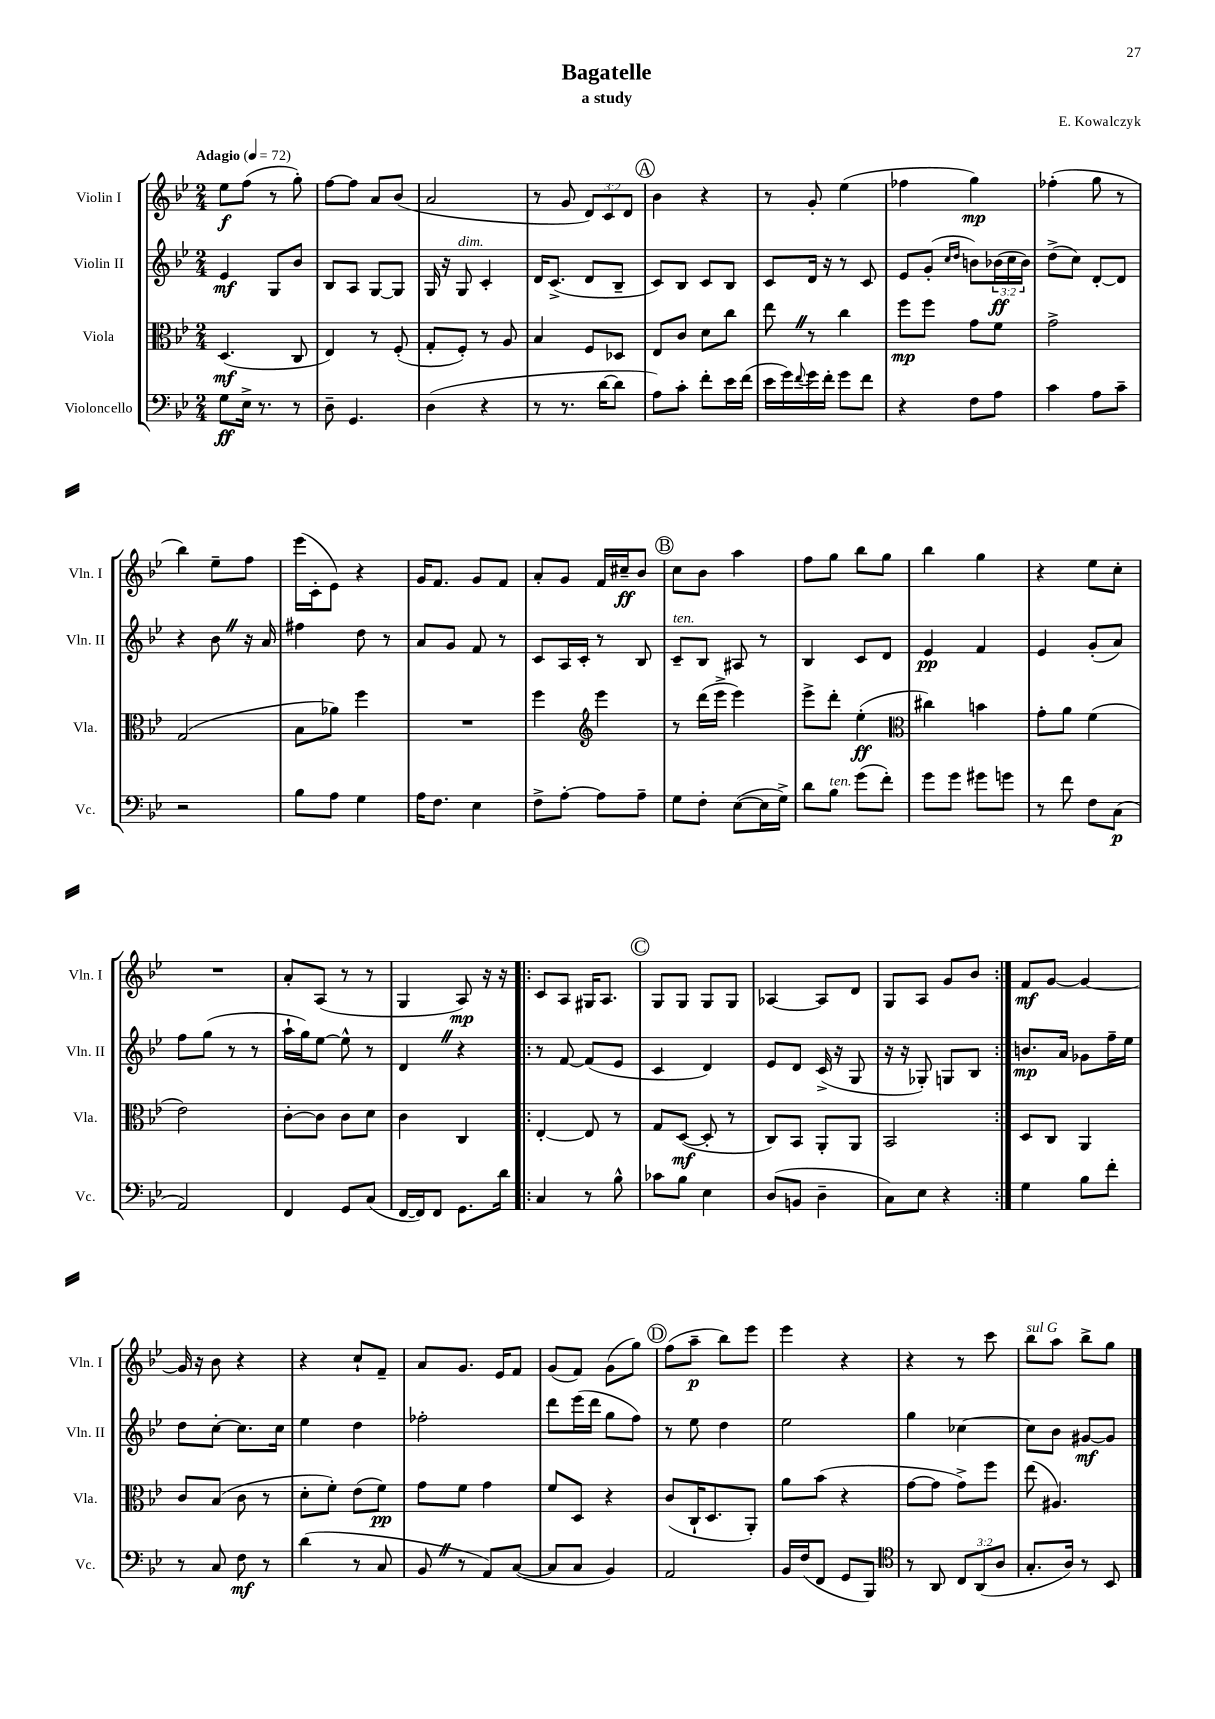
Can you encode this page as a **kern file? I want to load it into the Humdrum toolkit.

**kern	**dynam	**kern	**dynam	**kern	**dynam	**kern	**dynam
*part4	*part4	*part3	*part3	*part2	*part2	*part1	*part1
*staff4	*staff4	*staff3	*staff3	*staff2	*staff2	*staff1	*staff1
*I"Violoncello	*	*I"Viola	*	*I"Violin II	*	*I"Violin I	*
*I'Vc.	*	*I'Vla.	*	*I'Vln. II	*	*I'Vln. I	*
*clefF4	*	*clefC3	*	*clefG2	*	*clefG2	*
*k[b-e-]	*	*k[b-e-]	*	*k[b-e-]	*	*k[b-e-]	*
*M2/4	*	*M2/4	*	*M2/4	*	*M2/4	*
*MM72	*	*MM72	*	*MM72	*	*MM72	*
=1	=1	=1	=1	=1	=1	=1	=1
!	!	!	!	!	!	!LO:TX:a:B:t=Adagio	!
8G\L	ff	(4.D/	mf	4e-/	mf	8ee-\L	f
16E-^\Jk	.	.	.	.	.	(8ff\J	.
8.r	.	.	.	.	.	.	.
.	.	.	.	8G/L	.	8r	.
8r	.	8C/	.	8b-/J	.	8gg'\)	.
=2	=2	=2	=2	=2	=2	=2	=2
8D~\	.	4E-/)	.	8B-/L	.	[8ff\L	.
4.GG/	.	.	.	8A/J	.	8ff\J]	.
.	.	8r	.	[8G/L	.	8a/L	.
.	.	(8F'/	.	8G/J]	.	(8b-/J	.
=3	=3	=3	=3	=3	=3	=3	=3
(4D\	.	8G'/L	.	16G/	.	2a/	.
.	.	.	.	16r	.	.	.
!	!	!	!	!LO:TX:a:i:t=dim.	!	!	!
.	.	8F'/J)	.	8G/	.	.	.
4r	.	8r	.	4c'/	.	.	.
.	.	8A/	.	.	.	.	.
=4	=4	=4	=4	=4	=4	=4	=4
8r	.	4B-/	.	16d/KL	.	8r	.
.	.	.	.	(8.c^/J	.	.	.
8.r	.	.	.	.	.	8g/	.
.	.	8F/L	.	8d/L	.	12d/L)	.
[16d\KL	.	.	.	.	.	.	.
.	.	.	.	.	.	12c/	.
8d\J]	.	8D-X/J	.	8B-~/J	.	.	.
.	.	.	.	.	.	12d/J	.
!!LO:REH:place=s1:t=A
=5	=5	=5	=5	=5	=5	=5	=5
8A\L)	.	8E-/L	.	8c/L)	.	4b-\	.
8c'\J	.	8c/J	.	8B-/J	.	.	.
8f'\L	.	8d\L	.	8c/L	.	4r	.
16e-\L	.	8cc\J	.	8B-/J	.	.	.
(16f\JJ	.	.	.	.	.	.	.
=6	=6	=6	=6	=6	=6	=6	=6
16e-\LL	.	8ee-Z\	.	8c/L	.	8r	.
16g\)	.	.	.	.	.	.	.
8qqf/	.	.	.	.	.	.	.
16g\	.	8r	.	16d/Jk	.	8g'/	.
16f'\JJ	.	.	.	16r	.	.	.
8g\L	.	4cc\	.	8r	.	(4ee-\	.
8f\J	.	.	.	8c/	.	.	.
=7	=7	=7	=7	=7	=7	=7	=7
4r	.	8ff\L	mp	8e-/L	.	4ff-X\	.
.	.	8ff\J	.	(8g'/J	.	.	.
.	.	.	.	16qqcc/LL	.	.	.
.	.	.	.	16qqdd/JJ	.	.	.
8F\L	.	8g\L	.	8bn\L)	.	4gg\)	mp
8A\J	.	8f\J	.	(24b-X\L	ff	.	.
.	.	.	.	24cc\	.	.	.
.	.	.	.	24b-\JJ)	.	.	.
=8	=8	=8	=8	=8	=8	=8	=8
4c\	.	2g^\	.	(8dd^\L	.	(4ff-X'\	.
.	.	.	.	8cc\J)	.	.	.
8A\L	.	.	.	[8d'/L	.	8gg\	.
8c~\J	.	.	.	8d/J]	.	8r	.
!!LO:LB:g=z
=9	=9	=9	=9	=9	=9	=9	=9
2r	.	(2G/	.	4r	.	4bb-\)	.
.	.	.	.	8b-Z\	.	8ee-~\L	.
.	.	.	.	16r	.	8ff\J	.
.	.	.	.	16a/	.	.	.
=10	=10	=10	=10	=10	=10	=10	=10
8B-\L	.	8B-\L	.	4ff#X\	.	(16eee-\LL	.
.	.	.	.	.	.	16c'\J	.
8A\J	.	8a-X\J)	.	.	.	8e-\J)	.
4G\	.	4ff\	.	8dd\	.	4r	.
.	.	.	.	8r	.	.	.
=11	=11	=11	=11	=11	=11	=11	=11
16A\KL	.	2r	.	8a/L	.	16g/KL	.
8.F\J	.	.	.	.	.	8.f/J	.
.	.	.	.	8g/J	.	.	.
4E-\	.	.	.	8f/	.	8g/L	.
.	.	.	.	8r	.	8f/J	.
=12	=12	=12	=12	=12	=12	=12	=12
8F^\L	.	4ff\	.	8c/L	.	8a'/L	.
[8A'\J	.	.	.	16A/L	.	8g/J	.
.	.	.	.	16c'/JJ	.	.	.
*	*	*clefG2	*	*	*	*	*
8A\L]	.	4eee-\	.	8r	.	16f/LL	.
.	.	.	.	.	.	16cc#X~/J	ff
8A~\J	.	.	.	8B-/	.	8b-/J	.
!!LO:REH:place=s1:t=B
=13	=13	=13	=13	=13	=13	=13	=13
!	!	!	!	!LO:TX:a:i:t=ten.	!	!	!
8G\L	.	8r	.	8c~/L	.	8cc\L	.
8F'\J	.	(16ddd\LL	.	8B-/J	.	8b-\J	.
.	.	16eee-^\JJ	.	.	.	.	.
([8E-\L	.	4eee-\)	.	8A#X/	.	4aa\	.
16E-\L]	.	.	.	8r	.	.	.
16G^\JJ)	.	.	.	.	.	.	.
=14	=14	=14	=14	=14	=14	=14	=14
8d\L	.	8eee-^\L	.	4B-/	.	8ff\L	.
!LO:TX:a:i:t=ten.	!	!	!	!	!	!	!
8B-\J	.	8ddd'\J	.	.	.	8gg\J	.
(8g\L	.	(4ee-'\	ff	8c/L	.	8bb-\L	.
8f'\J)	.	.	.	8d/J	.	8gg\J	.
=15	=15	=15	=15	=15	=15	=15	=15
*	*	*clefC3	*	*	*	*	*
8g\L	.	4cc#X\)	.	4e-/	pp	4bb-\	.
8g\J	.	.	.	.	.	.	.
8g#X\L	.	4bn\	.	4f/	.	4gg\	.
8gn\J	.	.	.	.	.	.	.
=16	=16	=16	=16	=16	=16	=16	=16
8r	.	8g'\L	.	4e-/	.	4r	.
8f\	.	8a\J	.	.	.	.	.
8F\L	.	(4f\	.	(8g'/L	.	8ee-\L	.
(8C\J	p	.	.	8a/J)	.	8cc'\J	.
!!LO:LB:g=z
=17	=17	=17	=17	=17	=17	=17	=17
2AA/)	.	2e-\)	.	8ff\L	.	2r	.
.	.	.	.	(8gg\J	.	.	.
.	.	.	.	8r	.	.	.
.	.	.	.	8r	.	.	.
=18	=18	=18	=18	=18	=18	=18	=18
4FF/	.	[8c'\L	.	16aa`\LL	.	8a'/L	.
.	.	.	.	16gg\J)	.	.	.
.	.	8c\J]	.	[8ee-\J	.	(8A/J	.
8GG/L	.	8c\L	.	8ee-^^\]	.	8r	.
(8C/J	.	8d\J	.	8r	.	8r	.
=19	=19	=19	=19	=19	=19	=19	=19
[16FF/LL	.	4c\	.	4dZ/	.	4G/	.
16FF/J])	.	.	.	.	.	.	.
8FF/J	.	.	.	.	.	.	.
8.GG\L	.	4C/	.	4r	.	8A/)	mp
.	.	.	.	.	.	16r	.
16d\Jk	.	.	.	.	.	16r	.
=20!|:	=20!|:	=20!|:	=20!|:	=20!|:	=20!|:	=20!|:	=20!|:
4C/	.	[4E-'/	.	8r	.	8c/L	.
.	.	.	.	[8f/	.	8A/J	.
8r	.	8E-/]	.	(8f/L]	.	16G#X/KL	.
.	.	.	.	.	.	8.A/J	.
8B-^^\	.	8r	.	8e-/J	.	.	.
!!LO:REH:place=s1:t=C
=21	=21	=21	=21	=21	=21	=21	=21
8c-X\L	.	8G/L	.	4c/	.	8G/L	.
8B-\J	.	([8D/J	mf	.	.	8G/J	.
4E-\	.	8D'/]	.	4d/)	.	8G/L	.
.	.	8r	.	.	.	8G/J	.
=22	=22	=22	=22	=22	=22	=22	=22
(8D/L	.	8C/L)	.	8e-/L	.	[4A-X/	.
8BBn/J	.	8BB-/J	.	8d/J	.	.	.
4D~\	.	8AA'/L	.	(16c^/	.	8A-/L]	.
.	.	.	.	16r	.	.	.
.	.	8AA/J	.	8G/	.	8d/J	.
=23	=23	=23	=23	=23	=23	=23	=23
8C\L)	.	2BB-/	.	16r	.	8G/L	.
.	.	.	.	16r	.	.	.
8E-\J	.	.	.	8G-X'/)	.	8A/J	.
4r	.	.	.	8Gn/L	.	8g/L	.
.	.	.	.	8B-/J	.	8b-/J	.
=24:|!	=24:|!	=24:|!	=24:|!	=24:|!	=24:|!	=24:|!	=24:|!
4G\	.	8D/L	.	8.bn/L	mp	8f/L	mf
.	.	8C/J	.	.	.	[8g/J	.
.	.	.	.	16a/Jk	.	.	.
8B-\L	.	4AA/	.	8g-X\L	.	4g/_	.
8f'\J	.	.	.	16ff~\L	.	.	.
.	.	.	.	16ee-\JJ	.	.	.
!!LO:LB:g=z
=25	=25	=25	=25	=25	=25	=25	=25
8r	.	8c/L	.	8dd\L	.	16g/]	.
.	.	.	.	.	.	16r	.
8C/	.	(8B-/J	.	[8cc'\J	.	8b-\	.
8F\	mf	8c\	.	8.cc\L]	.	4r	.
8r	.	8r	.	.	.	.	.
.	.	.	.	16cc\Jk	.	.	.
=26	=26	=26	=26	=26	=26	=26	=26
(4d\	.	8d'\L	.	4ee-\	.	4r	.
.	.	8f'\J)	.	.	.	.	.
8r	.	(8e-\L	.	4dd\	.	8cc`/L	.
8C/	.	8f\J)	pp	.	.	8f~/J	.
=27	=27	=27	=27	=27	=27	=27	=27
8BB-Z/	.	8g\L	.	2ff-X'\	.	8a/L	.
8r	.	8f\J	.	.	.	8.g/J	.
8AA/L)	.	4g\	.	.	.	.	.
.	.	.	.	.	.	16e-/KL	.
([8C/J	.	.	.	.	.	8f/J	.
=28	=28	=28	=28	=28	=28	=28	=28
8C/L]	.	8f/L	.	8ddd\L	.	(8g/L	.
8C/J	.	8D/J	.	(16eee-\L	.	8f/J)	.
.	.	.	.	16ddd\JJ	.	.	.
4BB-/)	.	4r	.	8gg\L	.	(8g\L	.
.	.	.	.	8ff\J)	.	8gg\J)	.
!!LO:REH:place=s1:t=D
=29	=29	=29	=29	=29	=29	=29	=29
2AA/	.	(8c/L	.	8r	.	(8ff\L	.
.	.	16C`/K	.	8ee-\	.	8aa~\J	p
.	.	8.D/	.	.	.	.	.
.	.	.	.	4dd\	.	8bb-\L)	.
.	.	8AA'/J)	.	.	.	8eee-\J	.
=30	=30	=30	=30	=30	=30	=30	=30
16BB-/LL	.	8a\L	.	2ee-\	.	4eee-\	.
(16F/J	.	.	.	.	.	.	.
8FF/J	.	(8b-\J	.	.	.	.	.
8GG/L	.	4r	.	.	.	4r	.
8BBB-/J)	.	.	.	.	.	.	.
=31	=31	=31	=31	=31	=31	=31	=31
*clefC4	*	*	*	*	*	*	*
8r	.	[8g\L	.	4gg\	.	4r	.
8AA/	.	8g\J]	.	.	.	.	.
12C/L	.	8g^\L)	.	[4cc-X\	.	8r	.
(12AA/	.	.	.	.	.	.	.
.	.	8ff\J	.	.	.	8ccc\	.
12A/J	.	.	.	.	.	.	.
=32	=32	=32	=32	=32	=32	=32	=32
!	!	!	!	!	!	!LO:TX:a:i:t=sul G	!
8.G'/L	.	(8ee-\	.	8cc-\L]	.	8bb-\L	.
.	.	4.A#X/)	.	8b-\J	.	8aa\J	.
16A/Jk)	.	.	.	.	.	.	.
8r	.	.	.	[8g#X/L	mf	8bb-^\L	.
8BB-/	.	.	.	8g#/J]	.	8gg\J	.
==	==	==	==	==	==	==	==
*-	*-	*-	*-	*-	*-	*-	*-
